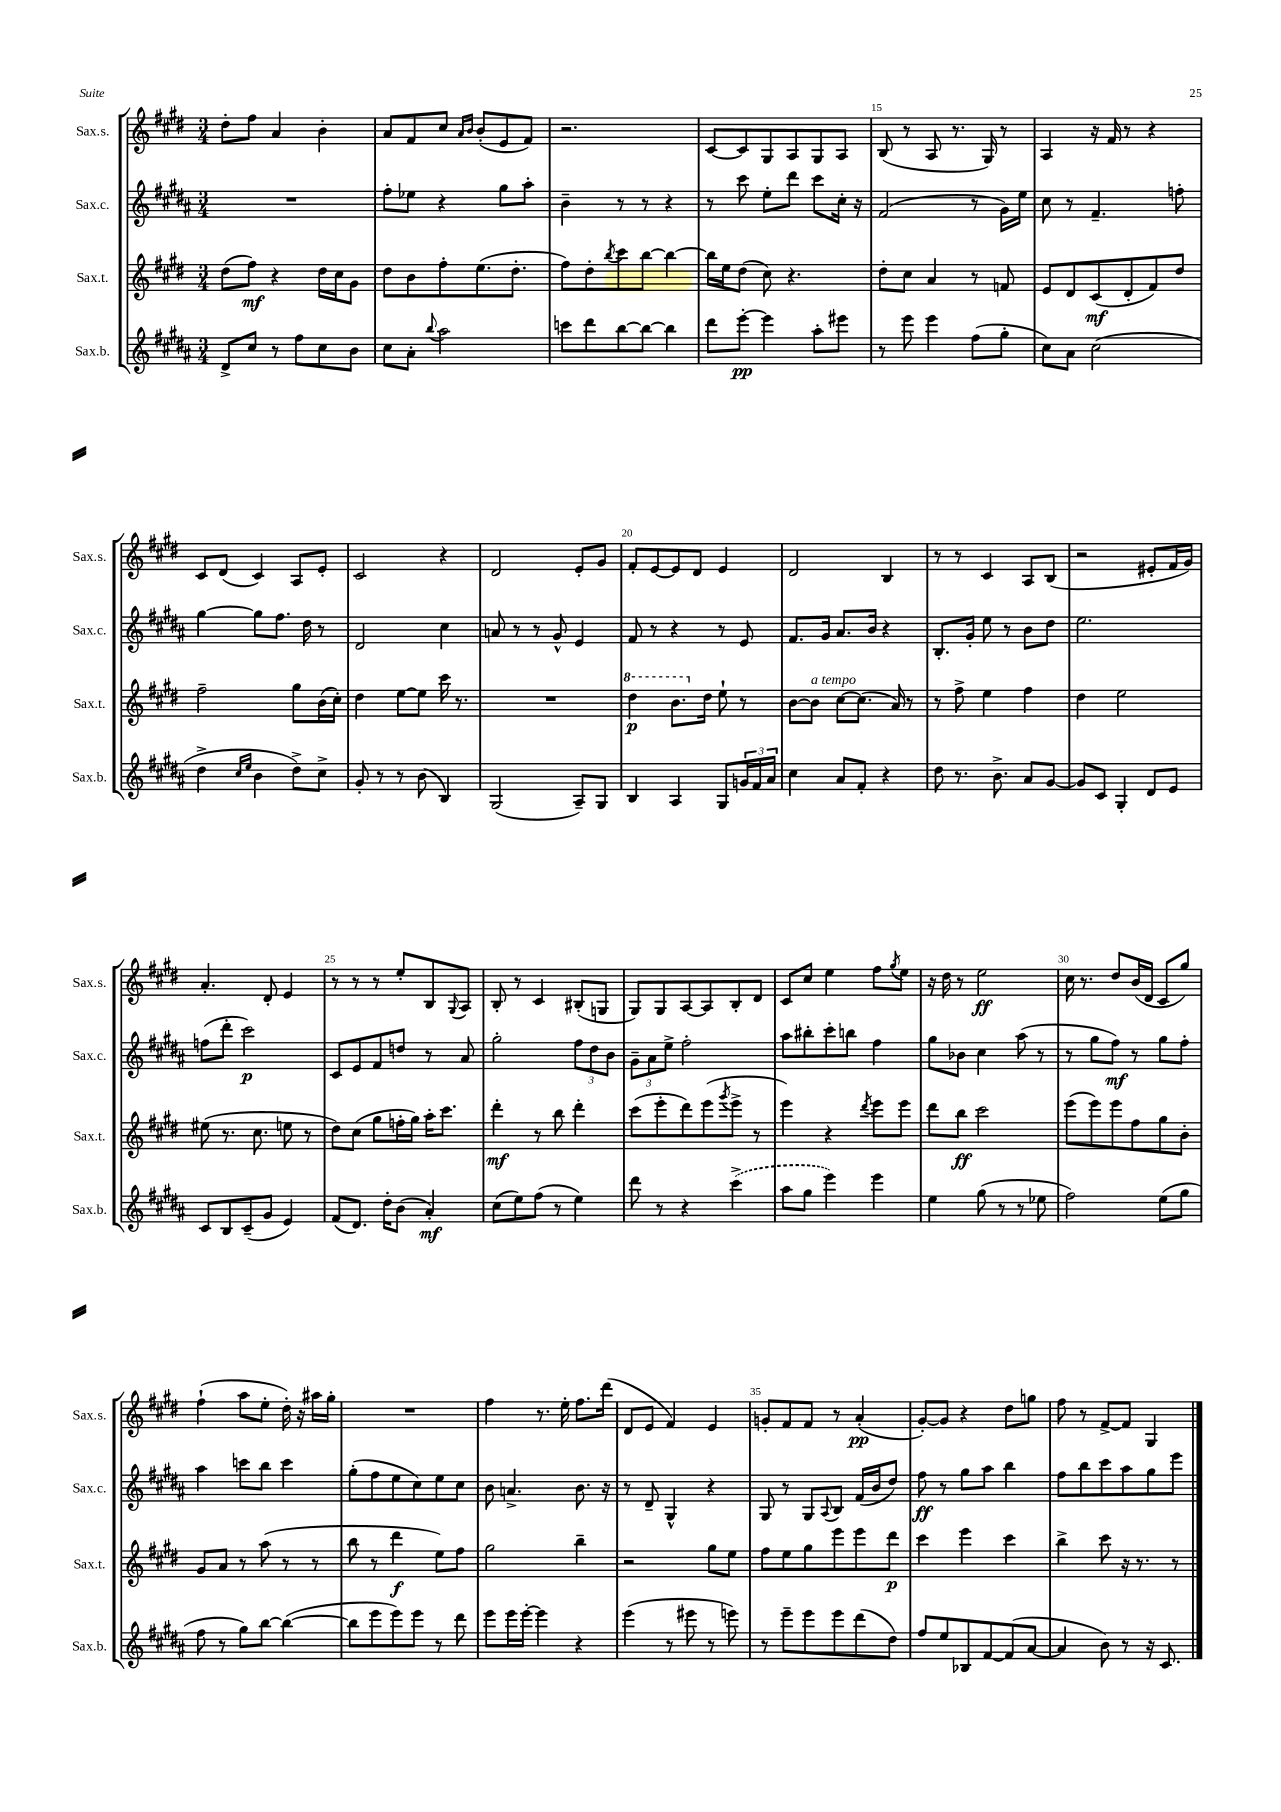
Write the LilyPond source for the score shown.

<<
\new StaffGroup <<
\new Staff = "s0" \with { instrumentName = "Sax.s." shortInstrumentName = "Sax.s." } {
    \clef treble \key e \major \numericTimeSignature \time 3/4
    dis''8-. fis''8 a'4 b'4-. |
    a'8 fis'8 cis''8 \grace { a'16 b'16 } b'8-.( e'8 fis'8) |
    r2. |
    cis'8~ cis'8 gis8 a8 gis8 a8 |
    b8( r8 a8 r8. gis16) r8 |
    a4 r16 fis'16 r8 r4 |
    cis'8 dis'8( cis'4) a8 e'8-. |
    cis'2 r4 |
    dis'2 e'8-. gis'8 |
    fis'8-. e'8~ e'8 dis'8 e'4 |
    dis'2 b4 |
    r8 r8 cis'4 a8 b8( |
    r2 eis'8-. fis'16 gis'16) |
    a'4.-. dis'8-. e'4 |
    r8 r8 r8 e''8-. b8 \appoggiatura { gis8 } a8 |
    b8-. r8 cis'4 bis8-.( g8 |
    gis8) gis8 a8~ a8 b8-. dis'8 |
    cis'8 cis''8 e''4 fis''8 \acciaccatura { gis''8 } e''8 |
    r16 dis''16 r8 e''2\ff |
    cis''16 r8. dis''8 b'16( dis'16 cis'8 gis''8) |
    fis''4-!( a''8 e''8-. dis''16-.) r16 ais''16 gis''16-. |
    R2. |
    fis''4 r8. e''16-. fis''8. dis'''16( |
    dis'8 e'8 fis'4) e'4 |
    g'8-. fis'8 fis'8 r8 a'4-.\pp( |
    gis'8~-.) gis'8 r4 dis''8 g''8 |
    fis''8 r8 fis'8~-> fis'8 gis4 \bar "|." |
}
\new Staff = "s1" \with { instrumentName = "Sax.c." shortInstrumentName = "Sax.c." } {
    \clef treble \key b \major \numericTimeSignature \time 3/4
    R2. |
    fis''8-. ees''8 r4 gis''8 ais''8-. |
    b'4-- r8 r8 r4 |
    r8 cis'''8 e''8-. dis'''8 cis'''8 cis''16-. r16 |
    fis'2( r8 gis'16) e''16 |
    cis''8 r8 fis'4.-- f''8-. |
    gis''4~ gis''8 fis''8. dis''16 r8 |
    dis'2 cis''4 |
    a'8 r8 r8 gis'8-^ e'4 |
    fis'8 r8 r4 r8 e'8 |
    fis'8. gis'16 ais'8. b'16 r4 |
    b8.-. gis'16-. e''8 r8 b'8 dis''8 |
    e''2. |
    f''8( dis'''8-. cis'''2\p) |
    cis'8 e'8 fis'8 d''8 r8 ais'8 |
    gis''2-. \tuplet 3/2 { fis''8 dis''8 b'8 } |
    \tuplet 3/2 { gis'8-- ais'8 e''8-> } fis''2-. |
    ais''8 bis''8-. cis'''8-. b''8 fis''4 |
    gis''8 bes'8 cis''4 ais''8( r8 |
    r8 gis''8 fis''8\mf) r8 gis''8 fis''8-. |
    ais''4 c'''8 b''8 c'''4 |
    gis''8-.( fis''8 e''8 cis''8) e''8 cis''8 |
    b'8 a'4.-> b'8. r16 |
    r8 dis'8-- gis4-^ r4 |
    gis8 r8 gis8 \appoggiatura { ais8 } b8 fis'16( b'16 dis''8) |
    fis''8\ff r8 gis''8 ais''8 b''4 |
    fis''8 b''8 cis'''8 ais''8 gis''8 e'''8 \bar "|." |
}
\new Staff = "s2" \with { instrumentName = "Sax.t." shortInstrumentName = "Sax.t." } {
    \clef treble \key e \major \numericTimeSignature \time 3/4
    dis''8( fis''8\mf) r4 dis''16 cis''16 gis'8 |
    dis''8 b'8 fis''8-. e''8.( dis''8.-. |
    fis''8) dis''8-. \acciaccatura { b''8 } cis'''8 b''8~ b''4~ |
    b''16 e''16 dis''8( cis''8) r4. |
    dis''8-. cis''8 a'4 r8 f'8 |
    e'8 dis'8 cis'8\mf( dis'8-. fis'8) dis''8 |
    fis''2-- gis''8 b'16( cis''16-.) |
    dis''4 e''8~ e''8 cis'''16 r8. |
    R2. |
    \ottava #1 dis'''4\p b''8. \ottava #0 dis''16 e''8-! r8 |
    b'8~ b'8^\markup { \italic "a tempo" } cis''8~ cis''8.( a'16) r8 |
    r8 fis''8-> e''4 fis''4 |
    dis''4 e''2 |
    eis''8( r8. cis''8. e''8 r8 |
    dis''8) cis''8( gis''8 f''16-. gis''16) a''16-. cis'''8. |
    dis'''4-.\mf r8 b''8 dis'''4-. |
    cis'''8( e'''8-. dis'''8) e'''8( \acciaccatura { gis'''8 } e'''8-> r8 |
    e'''4) r4 \acciaccatura { dis'''8 } e'''8 e'''8 |
    dis'''8 b''8\ff cis'''2 |
    e'''8( e'''8) e'''8 fis''8 gis''8 b'8-. |
    gis'8 a'8 r8 a''8( r8 r8 |
    b''8 r8 dis'''4\f e''8) fis''8 |
    gis''2 b''4-- |
    r2 gis''8 e''8 |
    fis''8 e''8 gis''8 e'''8 e'''8 dis'''8\p |
    cis'''4 e'''4 cis'''4 |
    b''4-> cis'''8 r16 r8. r8 \bar "|." |
}
\new Staff = "s3" \with { instrumentName = "Sax.b." shortInstrumentName = "Sax.b." } {
    \clef treble \key b \major \numericTimeSignature \time 3/4
    dis'8-> cis''8 r8 fis''8 cis''8 b'8 |
    cis''8 ais'8-. \appoggiatura { b''8 } ais''2 |
    c'''8 dis'''8 b''8~ b''8~ b''4 |
    dis'''8 e'''8~-.\pp e'''4 ais''8-. eis'''8 |
    r8 e'''8 e'''4 fis''8( gis''8-. |
    cis''8) ais'8 cis''2( |
    dis''4-> \grace { cis''16 e''16 } b'4 dis''8->) cis''8-> |
    gis'8-. r8 r8 b'8( b4) |
    gis2( ais8--) gis8 |
    b4 ais4 gis8 \tuplet 3/2 { g'16 fis'16 ais'16 } |
    cis''4 ais'8 fis'8-. r4 |
    dis''8 r8. b'8.-> ais'8 gis'8~ |
    gis'8 cis'8 gis4-. dis'8 e'8 |
    cis'8 b8 cis'8--( gis'8 e'4) |
    fis'8( dis'8.) dis''16-. b'8( ais'4-.\mf) |
    cis''8( e''8) fis''8( r8 e''4) |
    dis'''8 r8 r4 \once \slurDashed cis'''4->( |
    ais''8 gis''8 e'''4) e'''4 |
    e''4 gis''8( r8 r8 ees''8 |
    fis''2) e''8( gis''8 |
    fis''8 r8 gis''8) b''8~ b''4~( |
    b''8 e'''8 e'''8) e'''8 r8 dis'''8 |
    e'''8 e'''16 e'''16~-. e'''4 r4 |
    e'''4( r8 eis'''8 r8 e'''8) |
    r8 e'''8-- e'''8 e'''8 dis'''8( dis''8) |
    fis''8 e''8 bes8 fis'8~ fis'8( ais'8~ |
    ais'4 b'8) r8 r16 cis'8. \bar "|." |
}
>>
>>
\layout { \context { \Score currentBarNumber = #11 \override BarNumber.break-visibility = ##(#f #t #t) barNumberVisibility = #(every-nth-bar-number-visible 5) } }
